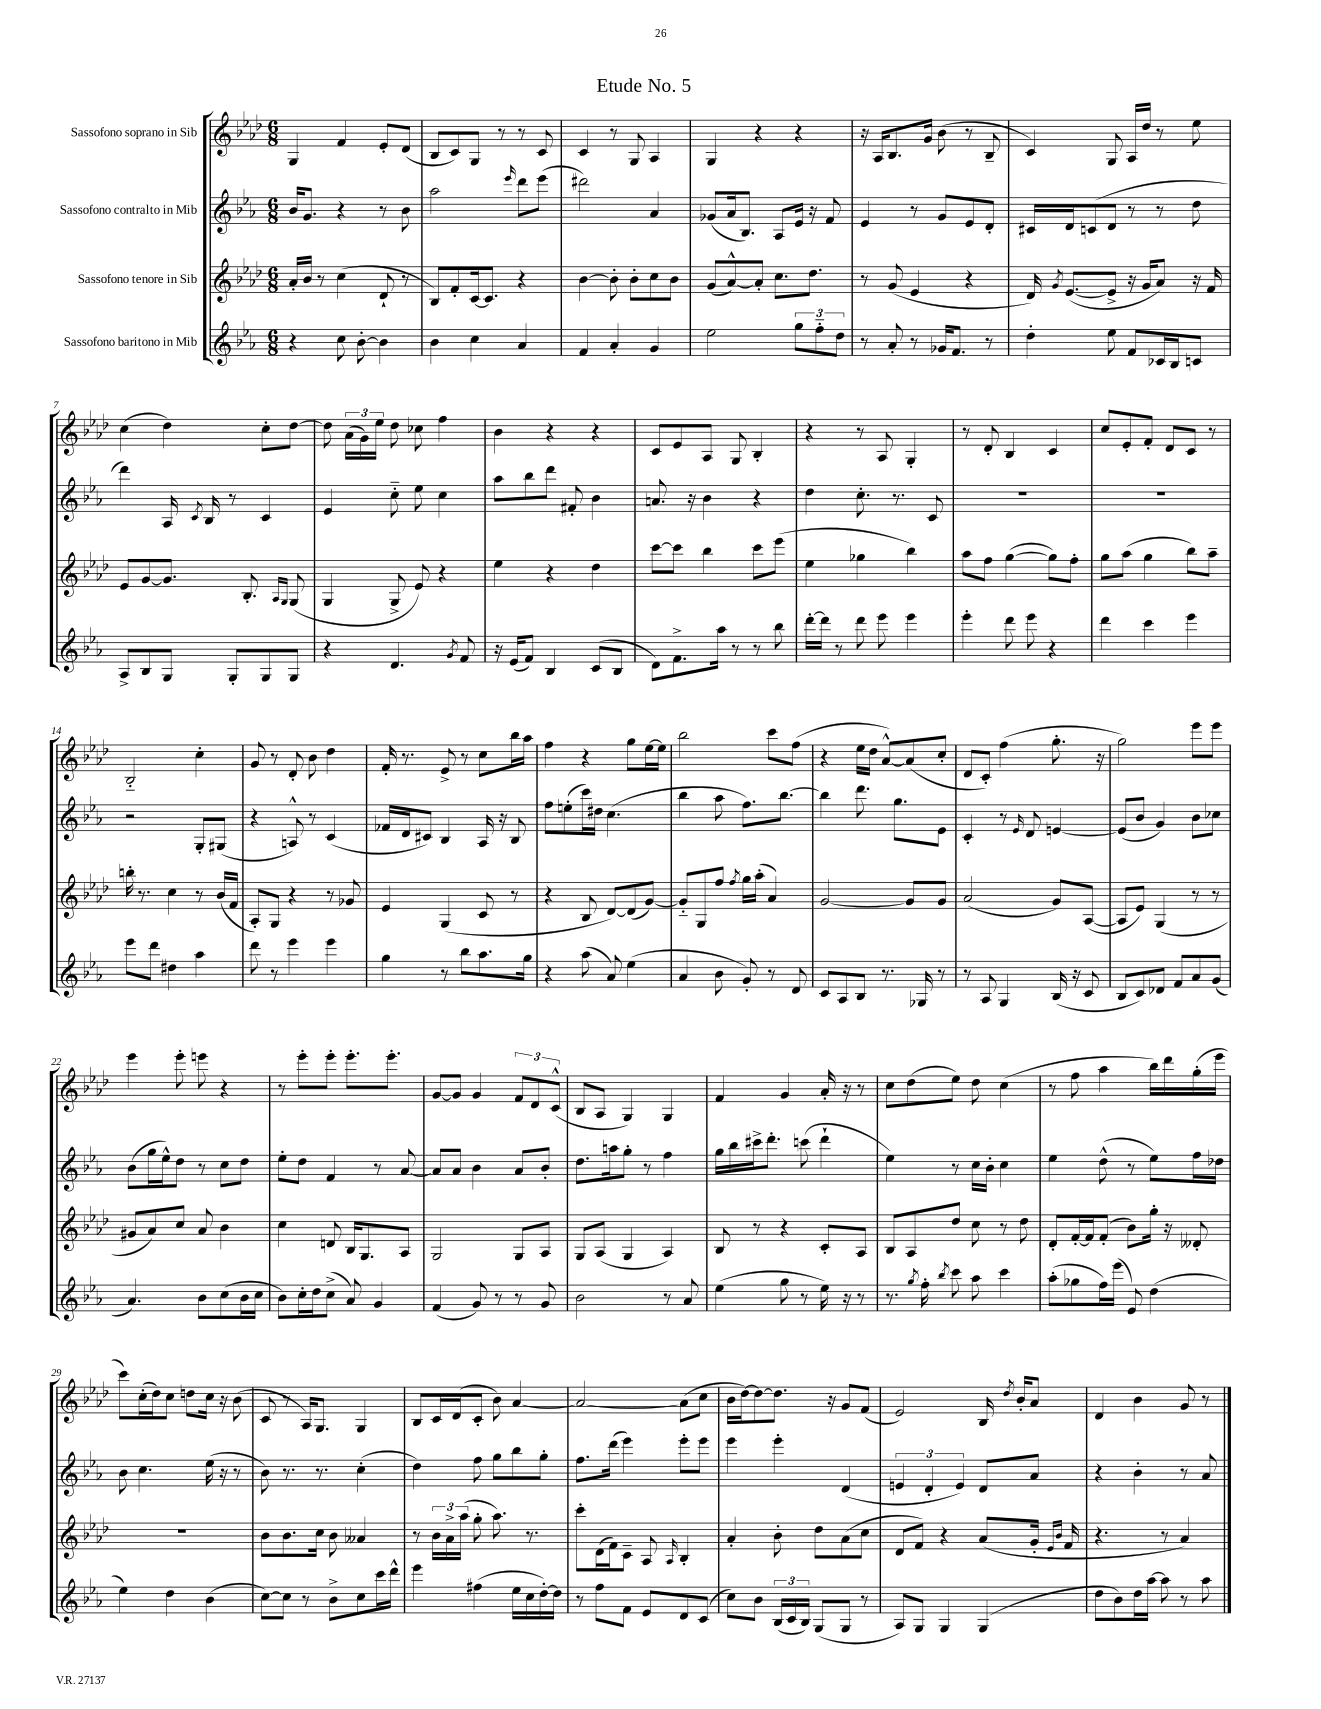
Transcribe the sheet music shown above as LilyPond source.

\header { title = "Etude No. 5" }
<<
\new StaffGroup <<
\new Staff = "s0" \with { instrumentName = "Sassofono soprano in Sib" } {
    \clef treble \key aes \major \numericTimeSignature \time 6/8
    \autoBeamOff g4 f'4 ees'8[-. des'8]( |
    bes8[ c'8) g8] r8 r8 c'8 |
    c'4 r8 g8 aes4 |
    g4 r4 r4 |
    r16 aes16[ bes8. g'16] bes'8( r8 bes8-- |
    c'4) g8 aes16[ des''16] r8 ees''8 |
    c''4( des''4) c''8[-. des''8]~ |
    des''8 \tuplet 3/2 { aes'16[( g'16) ees''16] } des''8 ces''8 f''4 |
    bes'4 r4 r4 |
    c'8[ ees'8 aes8] g8 bes4-. |
    r4 r8 aes8 g4-. |
    r8 des'8-. bes4 c'4 |
    c''8[ ees'8-. f'8]-. des'8[ c'8] r8 |
    bes2-_ c''4-. |
    g'8 r8 des'8-. bes'8 des''4 |
    f'16-. r8. ees'8-> r8 c''8[ bes''16 aes''16] |
    f''4 r4 g''8[ ees''16~ ees''16] |
    bes''2 c'''8[ f''8]( |
    r4 ees''16[ des''16] aes'8[~-^) aes'8( c''8]-. |
    des'8[ c'8]-.) f''4( g''8.-. r16 |
    g''2) ees'''8[ ees'''8] |
    ees'''4 ees'''8-. e'''8 r4 |
    r8 ees'''8[-. ees'''8]-. ees'''8.[-. ees'''8.]-. |
    g'8[~ g'8] g'4 \tuplet 3/2 { f'8[ des'8 c'8]-^( } |
    bes8[ aes8] g4) g4 |
    f'4 g'4 aes'16-. r16 r8 |
    c''8[ des''8( ees''8]) des''8 c''4( |
    r8 f''8 aes''4 bes''16[) des'''16 g''16-.( ees'''16] |
    c'''8[) c''16-.( des''16) c''8] d''8[ c''16] r16 bes'8( |
    c'8 r8 aes16[) g8.] g4 |
    bes8[ c'16 des'16( c'8]-. bes'8) aes'4~ |
    aes'2~ aes'8[( c''8] |
    bes'16[ des''16~) des''8~ des''8.] r16 g'8[ f'8]( |
    ees'2) bes16 \acciaccatura { des''8 } bes'16[-. aes'8] |
    des'4 bes'4 g'8 r8 \bar "|." |
}
\new Staff = "s1" \with { instrumentName = "Sassofono contralto in Mib" } {
    \clef treble \key ees \major \numericTimeSignature \time 6/8
    \autoBeamOff bes'16[ g'8.] r4 r8 bes'8 |
    aes''2 \grace { ees'''16 } d'''8[ ees'''8]( |
    dis'''2) aes'4 |
    ges'8[( aes'16 bes8.]) aes8[ ees'16] r16 f'8 |
    ees'4 r8 g'8[ ees'8 d'8]-. |
    cis'16[ d'16 c'8( d'8] r8 r8 d''8 |
    d'''4) aes16 \acciaccatura { c'8 } bes16 r8 c'4 |
    ees'4 c''8-_ ees''8 c''4 |
    aes''8[ bes''8 d'''8] fis'8-. bes'4 |
    a'8. r16 bes'4 r4 |
    d''4 c''8.-. r8. c'8 |
    R2. |
    R2. |
    r2 g8[-. gis8]( |
    r4 a8-^) r8 c'4( |
    fes'16[ d'16 cis'8]) bes4 aes16 r16 bes8 |
    f''8[ e''8-.( c'''16) dis''16] c''4.( |
    bes''4 aes''8 f''8.[) bes''8.]~ |
    bes''4 d'''8. g''8.[ ees'8] |
    c'4-. r8 \grace { ees'16 } d'8 e'4~ |
    e'8[( bes'8] g'4) bes'8[ ces''8] |
    bes'8[( g''16 ees''16-^) d''8] r8 c''8[ d''8] |
    ees''8[-. d''8] f'4 r8 aes'8~ |
    aes'8[ aes'8] bes'4 aes'8[ bes'8]-. |
    d''8.[ a''16 g''8]-. r8 f''4 |
    g''16[ bes''16 cis'''16-> d'''8.]-. c'''8( d'''4-! |
    ees''4) r8 c''16[ bes'16]-. c''4 |
    ees''4 d''8-^( r8 ees''8[) f''16 des''16] |
    bes'8 c''4. ees''16( r16 r8 |
    bes'8) r8. r8. c''4-.( |
    d''4) f''8 g''8[ bes''8 g''8]-. |
    f''8.[ d'''16]( ees'''4) ees'''8[-. ees'''8] |
    ees'''4 ees'''4-. d'4( |
    \tuplet 3/2 { e'4 d'4-. e'4) } d'8[ aes'8] |
    r4 bes'4-. r8 aes'8 \bar "|." |
}
\new Staff = "s2" \with { instrumentName = "Sassofono tenore in Sib" } {
    \clef treble \key aes \major \numericTimeSignature \time 6/8
    \autoBeamOff aes'16[-. bes'16] r8 c''4( des'8-! r8 |
    bes8[) f'8-. c'16~ c'8.] r4 |
    bes'4~ bes'8-. bes'8[-. c''8 bes'8] |
    g'8[( aes'8~-^) aes'8]-. c''8.[ des''8.] |
    r8 g'8( ees'4 r4 |
    des'16) \acciaccatura { g'8 } ees'8.[~( ees'8]-> r16 g'16[ aes'8]) r16 f'16 |
    ees'8[ g'8~ g'8.] bes8.-. \grace { aes16[ g16] } g8( |
    g4 g8-> ees'8) r4 |
    ees''4 r4 des''4 |
    c'''8[~ c'''8] bes''4 c'''8[ ees'''8]( |
    ees''4 ges''4 bes''4) |
    aes''8[ f''8] g''4~( g''8[) f''8]-. |
    g''8[ aes''8]( g''4 bes''8[) aes''8]-- |
    b''16-. r8. c''4 r8 bes'16[( f'16] |
    aes8[-.) g8] r4 r8 ges'8 |
    ees'4 g4( c'8 r8 |
    r4 bes8 des'8[~) des'8( g'8]~) |
    g'8[-_ g8 f''8] \acciaccatura { f''8 } g''16[ aes''16]-.( aes'4) |
    g'2~ g'8[ g'8] |
    aes'2( g'8[) aes8]~( |
    aes8[ ees'8]) g4( r8 r8 |
    gis'8[ aes'8) c''8] aes'8 bes'4 |
    c''4 d'8 bes16[ g8. aes8] |
    g2 g8[ aes8] |
    g8[ aes8]( g4 aes4) |
    bes8 r8 r4 c'8[-. aes8] |
    bes8[ aes8 des''8] c''8 r8 des''8 |
    des'8[-. f'16~-. f'16 f'8]-.( bes'8[) g''16]-. r16 deses'8-. |
    R2. |
    bes'8[ bes'8. c''16] bes'8 aeses'4 |
    r8 \tuplet 3/2 { bes'16[ aes'16-> aes''16]( } g''8-. aes''8.) r8. |
    c'''8[-. des'16( f'16) c'8]-- aes8 \grace { aes16 } bes4-. |
    aes'4-. bes'8-. des''8[ aes'8( c''8] |
    des'8[ f'8]) r4 aes'8[( g'16]-. \grace { ees'16[ bes'16] } f'16 |
    r4. r8 aes'4) \bar "|." |
}
\new Staff = "s3" \with { instrumentName = "Sassofono baritono in Mib" } {
    \clef treble \key ees \major \numericTimeSignature \time 6/8
    \autoBeamOff r4 c''8 bes'8~-. bes'4 |
    bes'4 c''4 aes'4 |
    f'4 aes'4-. g'4 |
    ees''2 \tuplet 3/2 { g''8[ f''8-_ d''8] } |
    r8 aes'8-. r8 ges'16[ f'8.] r8 |
    d''4-. ees''8 f'8[ ces'16 bes16 c'8] |
    aes8[-> bes8 g8] g8[-. g8 g8] |
    r4 d'4. \acciaccatura { g'8 } f'8 |
    r16 ees'16[( f'8]) bes4 c'8[( bes8] |
    d'8[) f'8.-> aes''16] r8 r8 bes''8 |
    d'''16[~-. d'''16] r8 d'''8 ees'''8 ees'''4 |
    ees'''4-. d'''8 ees'''8 r4 |
    d'''4 c'''4 ees'''4 |
    ees'''8[ d'''8] dis''4 aes''4 |
    d'''8 r8 ees'''4 ees'''4 |
    g''4 r8 bes''8[ aes''8. g''16] |
    r4 aes''8( aes'8) ees''4( |
    aes'4 bes'8 g'8-.) r8 d'8 |
    c'8[ aes8 bes8] r8. ges16 r8 |
    r8 aes8 g4 bes16( r16 c'8 |
    bes8[ c'8) des'8] f'8[ aes'8 g'8]( |
    aes'4.) bes'8[ c''8( bes'16 c''16] |
    bes'8[) c''16-. d''16 c''8]->( aes'8) g'4 |
    f'4( g'8) r8 r8 g'8 |
    bes'2 r8 aes'8 |
    ees''4( g''8 r8 ees''16) r16 r8 |
    r8. \acciaccatura { g''8 } f''16-. \acciaccatura { bes''8 } c'''8 aes''8 c'''4 |
    aes''8[-.( ges''8 f''16) ees'''16]( ees'8) d''4( |
    ees''4) d''4 bes'4( |
    c''8[~) c''8] r8 bes'8[-> c''8 c'''16 d'''16]-^ |
    ees'''4 fis''4( ees''16[ c''16 d''16~-.) d''16] |
    r8 f''8[ f'8] ees'8[ d'8 c'8]( |
    c''8[) bes'8] \tuplet 3/2 { bes16[( c'16 bes16]) } g8[( g8] r8 |
    aes8[) g8] g4 g4( |
    d''8[ bes'8) d''16 aes''16]~ aes''8 r8 aes''8 \bar "|." |
}
>>
>>
